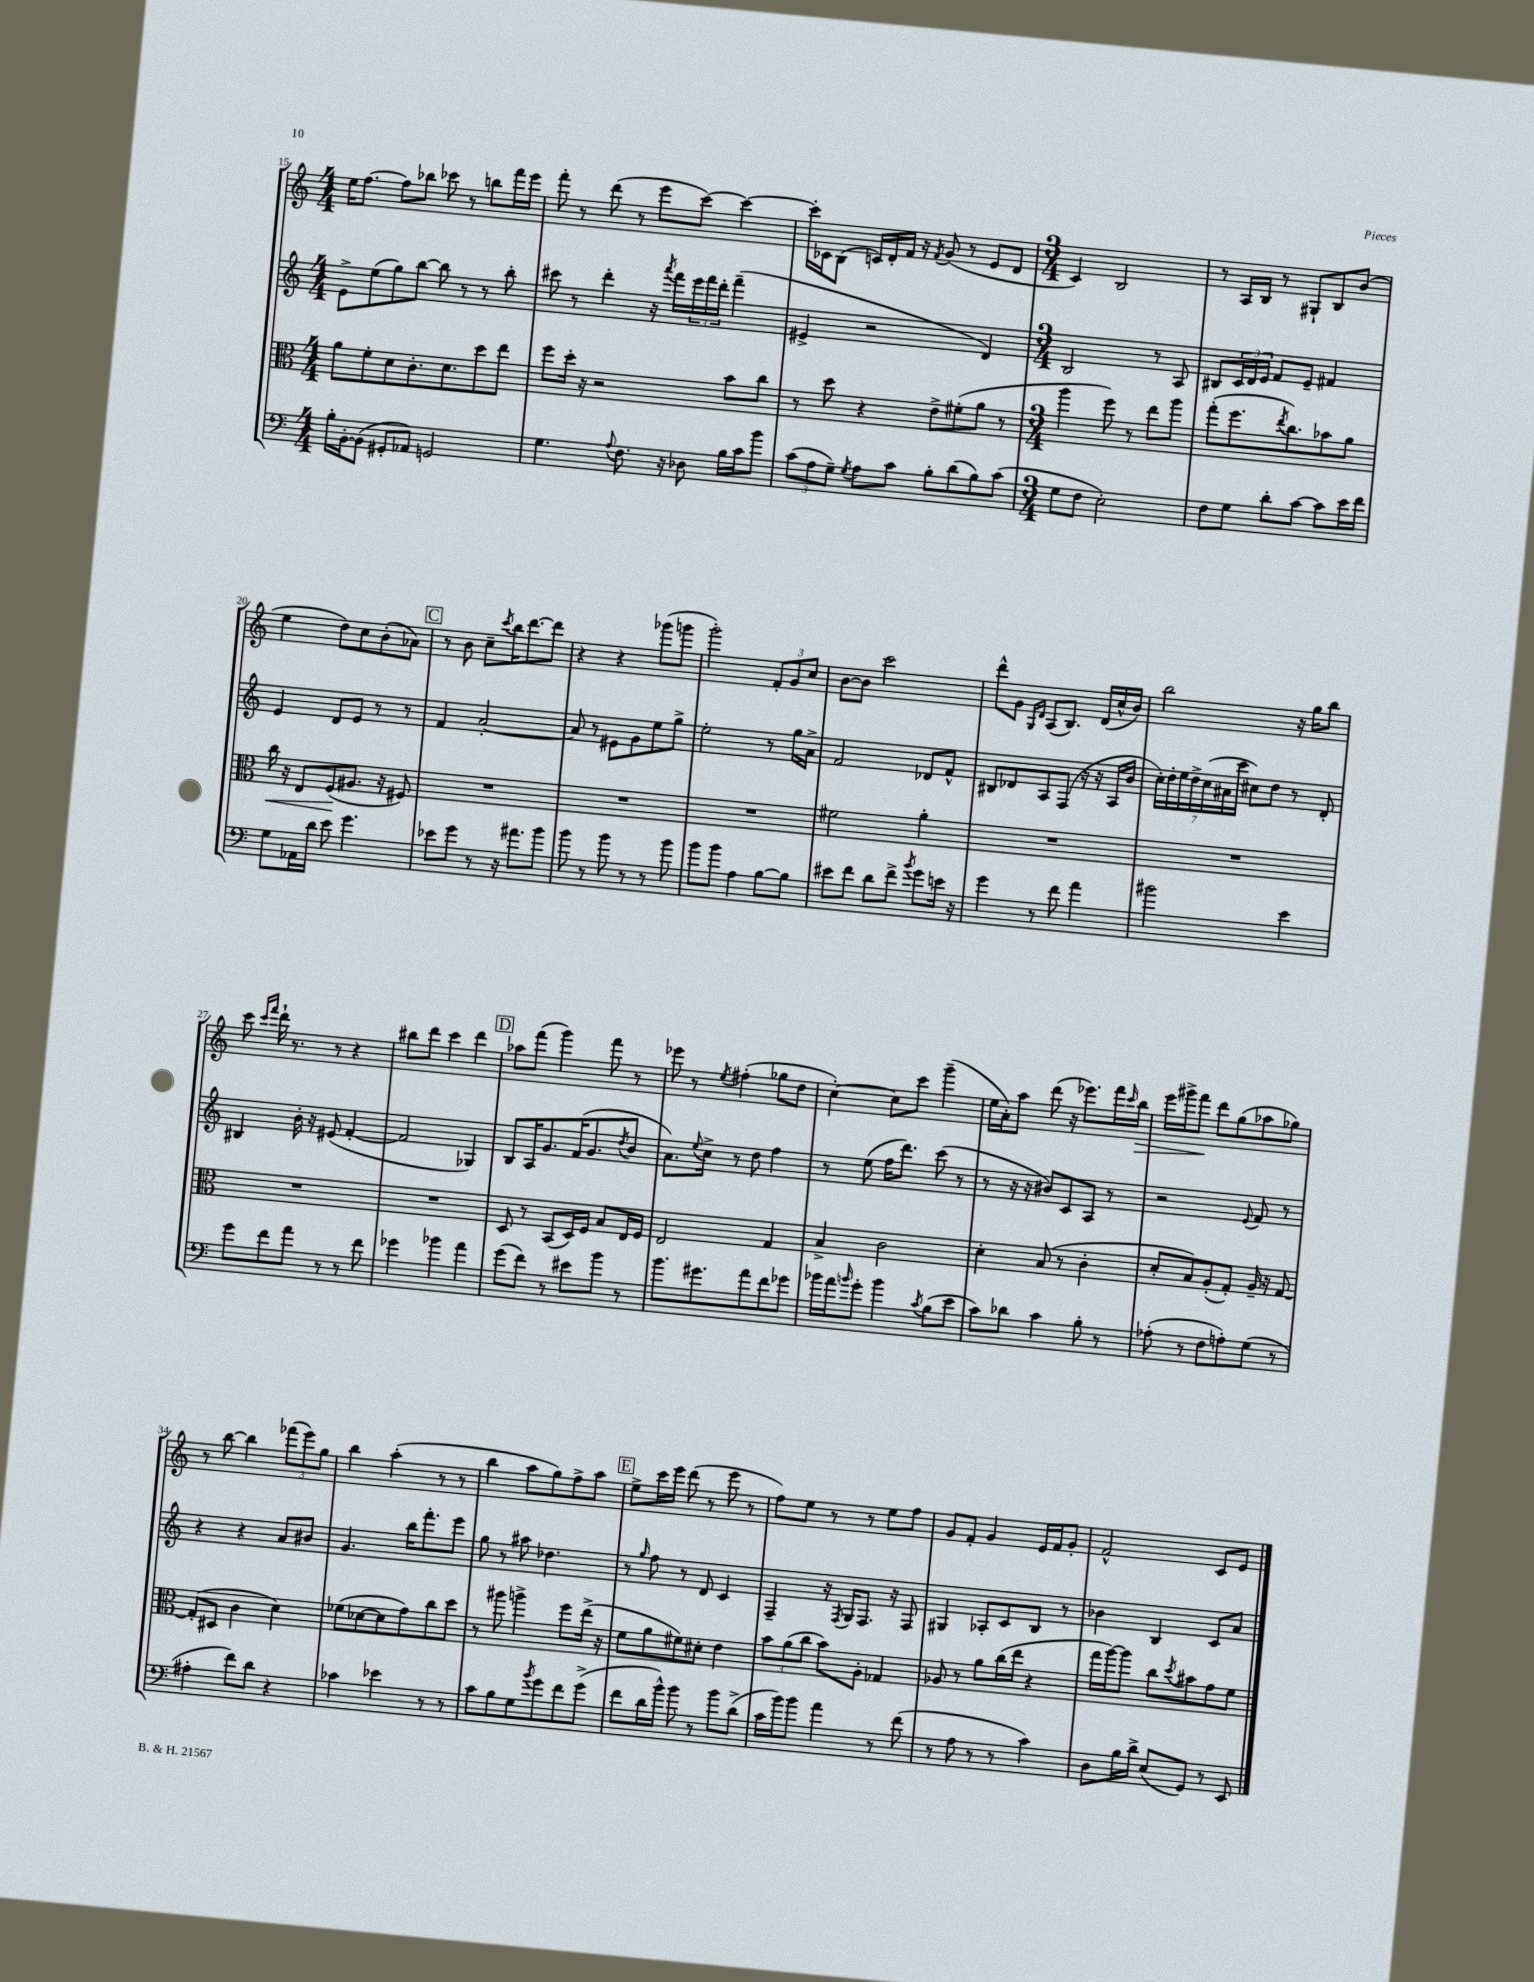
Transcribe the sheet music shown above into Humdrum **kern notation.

**kern	**kern	**kern	**kern
*staff4	*staff3	*staff2	*staff1
*clefF4	*clefC3	*clefG2	*clefG2
*k[]	*k[]	*k[]	*k[]
*M4/4	*M4/4	*M4/4	*M4/4
16B'	8a	8e^	16ee
[16BB'	.	.	[8.ff
(8BB]	8f'	(8ee	.
8GG#'	8d	8gg)	8ff]
8AA-)	8.c'	[8bb	8bb-
2GG	.	8bb]	8ccc-
.	8.d	.	.
.	.	8r	8r
.	8dd	8r	8bb
.	8ee	8bb'	16fff
.	.	.	16eee
=	=	=	=
4.G	8ff	8ccc#	8fff'
.	16dd'	8r	8r
.	16r	.	.
.	2r	4ddd'	(8ddd
8qqA	.	.	.
8.F	.	.	8r
.	.	16r	8eee
.	.	8qaaa	.
16r	.	16fff	.
8D-	.	24eee	[8ccc)
.	.	24fff	.
.	.	24ddd'	.
16B	8b	(4fff~	4ccc_
16c	.	.	.
8b	8cc	.	.
=	=	=	=
(12c	8r	4e#^	16ccc']
.	.	.	16c-
12A	.	.	.
.	8dd	.	(8B
12G~)	.	.	.
8qG	.	.	.
8A	4r	2r	16c)
.	.	.	16d'
8c	.	.	16f
.	.	.	16r
.	.	.	8qf
8B'	8e^	.	(8g
(8d	(8f#'	.	8r
8B)	8a	4d)	8e
(8c	8r	.	8d
=	=	=	=
*M3/4	*M3/4	*M3/4	*M3/4
8G	4aa	2B	4c)
8F	.	.	.
2E')	8ff)	.	2B
.	8r	.	.
.	8ee	8r	.
.	8aa	8A	.
=	=	=	=
8F	(8gg'	8B#	8r
8G	8.ff	24c	16A
.	.	24d	.
.	.	.	16B
.	.	24e	.
8d'	.	8f	8r
.	8qee	.	.
.	8.cc)	.	.
[8c	.	8e~	8G#`
8c]	8b-	4f#	8B
16e	8a	.	(8b
16f	.	.	.
=	=	=	=
8G	16cc	4e	4ee
.	16r	.	.
16AA-	8E	.	.
16d	.	.	.
8e	(8F	8d	8dd)
4.g	8.A#	8e	8cc
.	.	8r	(8b'
.	16r	.	.
.	8F#)	8r	8a-)
=	=	=	=
8e-	2.r	4f	8r
8g	.	.	8b
8r	.	[2a'	8cc~
.	.	.	8qccc
16r	.	.	16bb
8.a#	.	.	[8.ddd
8b	.	.	8ddd]
=	=	=	=
8b	2.r	8a]	4r
8r	.	8r	.
8b	.	8e#	4r
8r	.	8g	.
8r	.	8ee	(8ggg-
8b	.	8gg^	8ggg
=	=	=	=
8b	2.r	2ee'	2ggg')
8b	.	.	.
4A	.	.	.
[8B	.	8r	12f'
.	.	.	12g
8B]	.	16gg	.
.	.	.	12cc
.	.	16a^	.
=	=	=	=
8e#	2f#	2f	[8b
8f	.	.	8b]
8d	.	.	2ccc
8f^	.	.	.
8qb	.	.	.
8g	4a'	8d-	.
16e	.	8f^^	.
16r	.	.	.
=	=	=	=
4g	2.r	8B#	8ddd^^
.	.	8d-	8g
.	.	.	16qqG
.	.	.	16qqd
8r	.	8A	(8A
8f	.	(8F	8.B)
4a	.	16r	.
.	.	16r	(16d
.	.	16A	16cc^^
.	.	16b	16b)
=	=	=	=
2b#	2.r	28cc')	2bb
.	.	28dd'	.
.	.	28ee	.
.	.	28dd^	.
.	.	(28cc	.
.	.	28a#	.
.	.	28ccc	.
.	.	8cc#)	.
.	.	8dd	.
4e	.	8r	16r
.	.	.	16gg
.	.	8d'	8bb
=	=	=	=
8g	2.r	4B#	8ccc
.	.	.	16qqccc
.	.	.	16qqfff
8f	.	.	16ddd`
.	.	.	8.r
8a	.	16b'	.
.	.	16r	.
8r	.	(8e#	8r
8r	.	[4f'	4r
8f	.	.	.
=	=	=	=
4g-	2.r	2f]	8bb#
.	.	.	8ddd
4b-	.	.	4ccc
4a	.	4G-)	4ddd
=	=	=	=
(8g	8D	8B	8aa-
8f)	8r	16A	(8fff
.	.	8.g	.
8r	(8BB	.	4ggg)
8e#	16D)	(16f	.
.	16F	8.g	.
8b	8B	.	8fff
.	.	8qdd	.
8r	16E	8b	8r
.	16F	.	.
=	=	=	=
8.b	2E	8.a)	8eee-
.	.	.	8r
.	.	8qqee	.
8.g#	.	16cc^	.
.	.	.	8qee
.	.	8r	(4ff#'
8a	.	8dd	.
8f	4G	4ff	8gg-
8g-	.	.	8dd
=	=	=	=
16b-	4B^	8r	[4cc')
16a	.	.	.
16qqb	.	.	.
8g'	.	(8ee	.
4b	2c	16ff	8cc]
.	.	8.ddd)	.
.	.	.	8ccc
8qc	.	.	.
(8B	.	(8ccc	(4ggg~
8e	.	8r	.
=	=	=	=
8c)	4d'	8r	16ee
.	.	.	16a')
8d-	.	16r	8aa
.	.	16r	.
4c	(8B	8b#)	(8ddd
.	8r	8c	16r
.	.	.	8.eee-)
8B'	4c'	8A	.
8r	.	8r	16fff
.	.	.	16qqccc
.	.	.	16bb
=	=	=	=
(8A-'	8d'	2r	16eee
.	.	.	16ggg#^
8r	8B)	.	8fff
8F	(8A'	.	8ddd
8A')	8G')	.	(8gg
.	.	8qqe	.
(8G	16A~	8f	8aa-
.	16r	.	.
8r	[8G	8r	8gg-)
=	=	=	=
4A#'	(8G']	4r	8r
.	8D#	.	[8bb
8f)	4c	4r	4bb]
8d	.	.	.
4r	4d)	8a	(12fff-
.	.	.	12eee)
.	.	8b#	.
.	.	.	12gg
=	=	=	=
4c-	(8f-	4.g	4bb
.	[8d-	.	.
4e-	8d-]	.	(4aa'
.	8g)	16bb	.
.	.	8.fff'	.
8r	8cc	.	8r
8r	8dd	8eee	8r
=	=	=	=
8c	8r	8gg	4bb
8B	8aa#	8r	.
8G	4aa^	8aa#	8aa
8qb	.	.	.
8g	.	4.dd-	8gg)
8f	8ff	.	8ff^
(8g^	(16ee^	.	8aa
.	16r	.	.
=	=	=	=
8f	8f	8r	8ee^
.	.	16qqgg	.
16d	8a	8ff	16ccc
16b^^)	.	.	16eee
8b	8f#)	8r	(8ddd
8r	8d#'	8d	8r
8b	4e	4c	8eee
(8d^	.	.	8r
=	=	=	=
16c	12b	4F~	8ff)
16b)	.	.	.
.	(12a	.	.
8b	.	.	8ee
.	12cc	.	.
4a	8b)	16r	8r
.	.	8qF	.
.	.	16G	.
.	8A'	8.F	8r
8r	4G-	.	8ee
.	.	16r	.
(8f	.	8F	8ff
=	=	=	=
8r	8A-	4G#	8g
8A	8r	.	8f'
8r	8a	8A-'	4g
8r	(16cc	8c	.
.	16ee	.	.
4c)	4r	8B	16e
.	.	.	16f
.	.	8r	8g'
=	=	=	=
8D	16gg	4b-	2f^^
.	[16aa)	.	.
16B	8aa]	.	.
16d^	.	.	.
(8E	8cc	4B	.
.	8qdd	.	.
8GG)	8b#	.	.
8r	8g	8c	8c
8EE	8f	8a	8e
==	==	==	==
*-	*-	*-	*-
